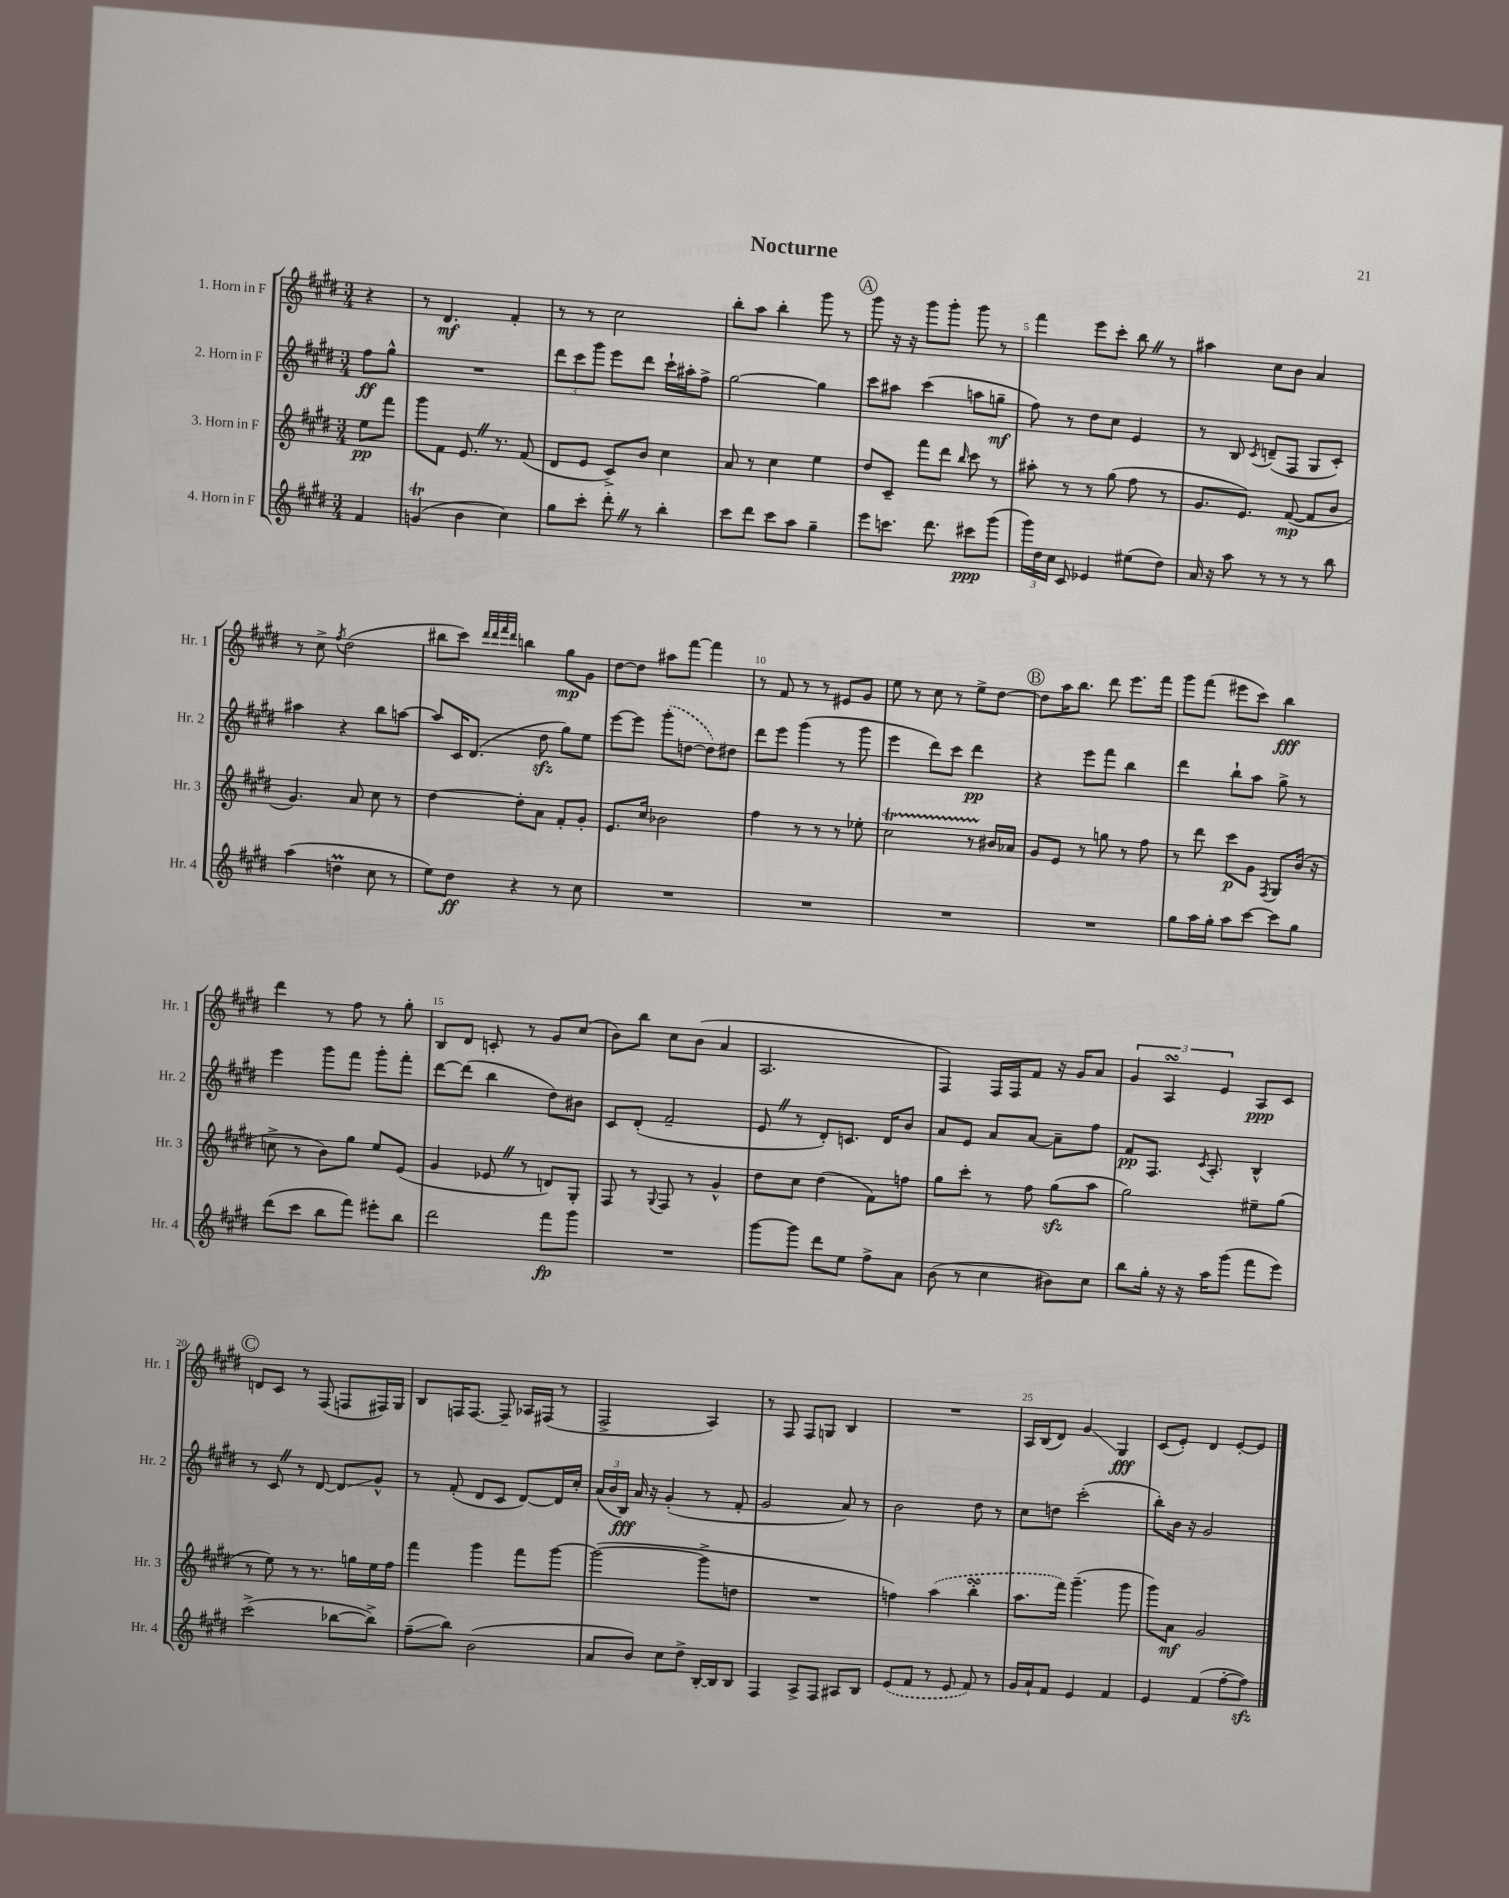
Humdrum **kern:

**kern	**kern	**kern	**kern
*staff4	*staff3	*staff2	*staff1
*clefG2	*clefG2	*clefG2	*clefG2
*k[f#c#g#d#]	*k[f#c#g#d#]	*k[f#c#g#d#]	*k[f#c#g#d#]
*M3/4	*M3/4	*M3/4	*M3/4
4f#	8ee	8ff#	4r
.	8fff#	8gg#^^	.
=	=	=	=
(4g	8ggg#	2.r	8r
.	8f#	.	4.d#
4b	8.e	.	.
.	8.r	.	.
4cc#)	.	.	4f#'
.	(8f#	.	.
=	=	=	=
8gg#	8d#	12ddd#	8r
.	.	12ccc#	.
8ccc#'	8e	.	8r
.	.	12ggg#	.
8ddd#'	8c#^)	8eee	2cc#
8r	8b	8ddd#	.
4bb'	4cc#	16ccc#`	.
.	.	16aa#'	.
.	.	8ff#^	.
=	=	=	=
8ccc#	8a	[2gg#	8bb'
8ddd#	8r	.	8aa
8ccc#	4cc#	.	4bb'
8aa	.	.	.
4gg#~	4ee	4gg#]	8ggg#
.	.	.	8r
=	=	=	=
8eee	8dd#	8ccc#	8ggg#
8.ccc	8c#~	8aa#	16r
.	.	.	16r
.	8fff#	(4ccc#	8ggg#
8.ddd#	.	.	.
.	8ddd#	.	8ggg#'
.	16qqbb	.	.
8ccc#	8ccc#	8aa	8ggg#
(8ggg#	8r	8gg~	8r
=	=	=	=
24ggg#)	8aa#'	8ff#)	4fff#
24dd#	.	.	.
24cc#	.	.	.
8c#	8r	8r	.
4e-	8r	8dd#	8eee
.	(8gg#	8cc#	8ccc#'
(8ee#	8ff#	4e	8bb
8dd#)	8r	.	8r
=	=	=	=
16a	8.g#	8r	4aa#
16r	.	.	.
8aa	.	8B	.
.	8.e)	.	.
.	.	8qc#	.
8r	.	(8d~	8cc#
8r	([8f#	8F#	8b
8r	8f#]	8G#	4a
8bb	8b	8c#')	.
=	=	=	=
(4aa	4.g#)	4aa#	8r
.	.	.	8cc#^
.	.	.	8qff#
4dd	.	4r	(2dd#
.	8a	.	.
8cc#	8cc#	8bb	.
8r	8r	[8aa	.
=	=	=	=
8ee)	[4dd#	8aa]	8bb#
8dd#	.	16c#	8ccc#)
.	.	(8.d#	.
.	.	.	32qqddd#
.	.	.	32qqddd#
.	.	.	32qqfff#
.	.	.	32qqddd#
4r	8dd#']	.	4bb
.	8a	8dd#	.
8r	8f#'	8gg#)	8gg#
8cc#	8g#'	8ee	8g#
=	=	=	=
2.r	8.e	[8eee	[8dd#
.	.	8eee]	8dd#]
.	16cc#	.	.
.	2b-	(8ggg#'	8aa#
.	.	[8dd	[8fff#
.	.	8dd])	4fff#]
.	.	8dd#	.
=	=	=	=
2.r	4ff#	8ddd#	8r
.	.	8eee	8f#
.	8r	(4ggg#	8r
.	8r	.	8r
.	8r	8r	8e#
.	8ee-'	8ggg#	8g#
=	=	=	=
2.r	2cc#	4eee	8ee
.	.	.	8r
.	.	8ddd#)	8cc#
.	.	8ccc#	8r
.	8r	4ddd#	8ee^
.	16b#	.	[8dd#
.	16a-	.	.
=	=	=	=
2.r	8g#	4r	8dd#]
.	8e	.	16aa
.	.	.	8.bb
.	8r	8eee	.
.	8gg	8fff#	8ddd#
.	8r	4bb	8.eee
.	8ff#	.	.
.	.	.	16fff#
=	=	=	=
8gg#	8r	4ddd#	8ggg#
16aa	8ddd#	.	(8fff#
16gg#'	.	.	.
8aa	8ccc#	8bb`	8eee#
[8ccc#	8g#	8aa	8ccc#)
.	8qF#	.	.
8ccc#]	8G#	8gg#^	4bb
8gg#	(16b	8r	.
.	16r	.	.
=	=	=	=
(8ddd#	8cc^	4eee	4ddd#
8ccc#	8r	.	.
8bb	8b)	8ggg#	8r
8fff#)	8gg#	8fff#	8ff#
8eee#'	8ee	8ggg#'	8r
8bb	(8e	8fff#'	8gg#'
=	=	=	=
2ddd#	4g#	[8ddd#	8B
.	.	(8ddd#]	8d#
.	8e-	4bb	8c'
.	8r	.	8r
8fff#	8d)	8dd#)	8g#
8ggg#	8G#'	8b#	(8cc#
=	=	=	=
2.r	8F#	8c#	8b)
.	8r	(8d#'	8bb
.	8qqG#	.	.
.	8F#	2f#~	8cc#
.	8r	.	(8b
.	4g#^^	.	4a
=	=	=	=
[8ggg#	8dd#	8e	2.A
8ggg#]	8cc#	8r	.
8ddd#	(4dd#	8d#')	.
8ee	.	8.c	.
8ff#^	8f#)	.	.
.	.	16d#	.
8a	8ff	8b	.
=	=	=	=
(8b	8gg#	8a	4F#)
8r	8ccc#'	8e	.
4cc#	8r	8a	16F#
.	.	.	16F#
.	8ff#	[8a	8f#
8b#)	(8gg#	8a~]	16r
.	.	.	16g#
8cc#	8aa	8ff#	8a
=	=	=	=
8bb	2gg#)	8f#	6g#
16gg#'	.	8.F#	.
.	.	.	6A
16r	.	.	.
16r	.	.	.
.	.	8qc#	.
16aa	.	8.A'	.
.	.	.	6e
(8ggg#	.	.	.
8fff#	8ee#~	4B^^	8A
8eee)	(8gg#	.	8c#
=	=	=	=
(2ccc#^	8r	8r	8d
.	8ee)	8c#	8c#
.	8r	8r	8r
.	8.r	[8d#	(8F#
[8bb-	.	8d#]	8F
.	16gg	.	.
8bb-^])	16ee	8g#^^	16F#)
.	16ff#	.	16G#
=	=	=	=
(8ff#~	4fff#	8r	8B
8bb)	.	(8f#'	16F
.	.	.	[8.F
(2b	4ggg#	8d#	.
.	.	8c#	8F~]
.	8fff#	[8d#)	16A-
.	.	.	(16F#
.	[8ggg#	16d#]	8r
.	.	16cc#'	.
=	=	=	=
8a	(2ggg#_	(24a	2F#^
.	.	24b	.
.	.	24B)	.
8b)	.	16a	.
.	.	16r	.
8cc#	.	(4g#'	.
8dd#^	.	.	.
[16B'	8ggg#^]	8r	4A)
16B]	.	.	.
8B	8dd	8f#'	.
=	=	=	=
4F#	2.r	2g#	8r
.	.	.	8F#
8A^	.	.	8F#
8F#	.	.	8G
8A#	.	8a)	4B
8B	.	8r	.
=	=	=	=
(8e	4ff)	2b	2.r
8f#	.	.	.
8r	(4aa	.	.
8e	.	.	.
8f#)	4bb'	8dd#	.
8r	.	8r	.
=	=	=	=
16g#	8.aa	8cc#	16A
16a`	.	.	(16B
8f#	.	8dd	8d#)
.	16fff#)	.	.
4e	(4.ggg#~	(2ccc#'	4g#
4f#	.	.	4G#
.	8ggg#	.	.
=	=	=	=
4e	8ggg#)	8bb')	(8c#
.	8a	16b	8e')
.	.	16r	.
(4f#	2g#	2g#	4d#
[8ff#'	.	.	[8e'
8ff#])	.	.	8e]
==	==	==	==
*-	*-	*-	*-
